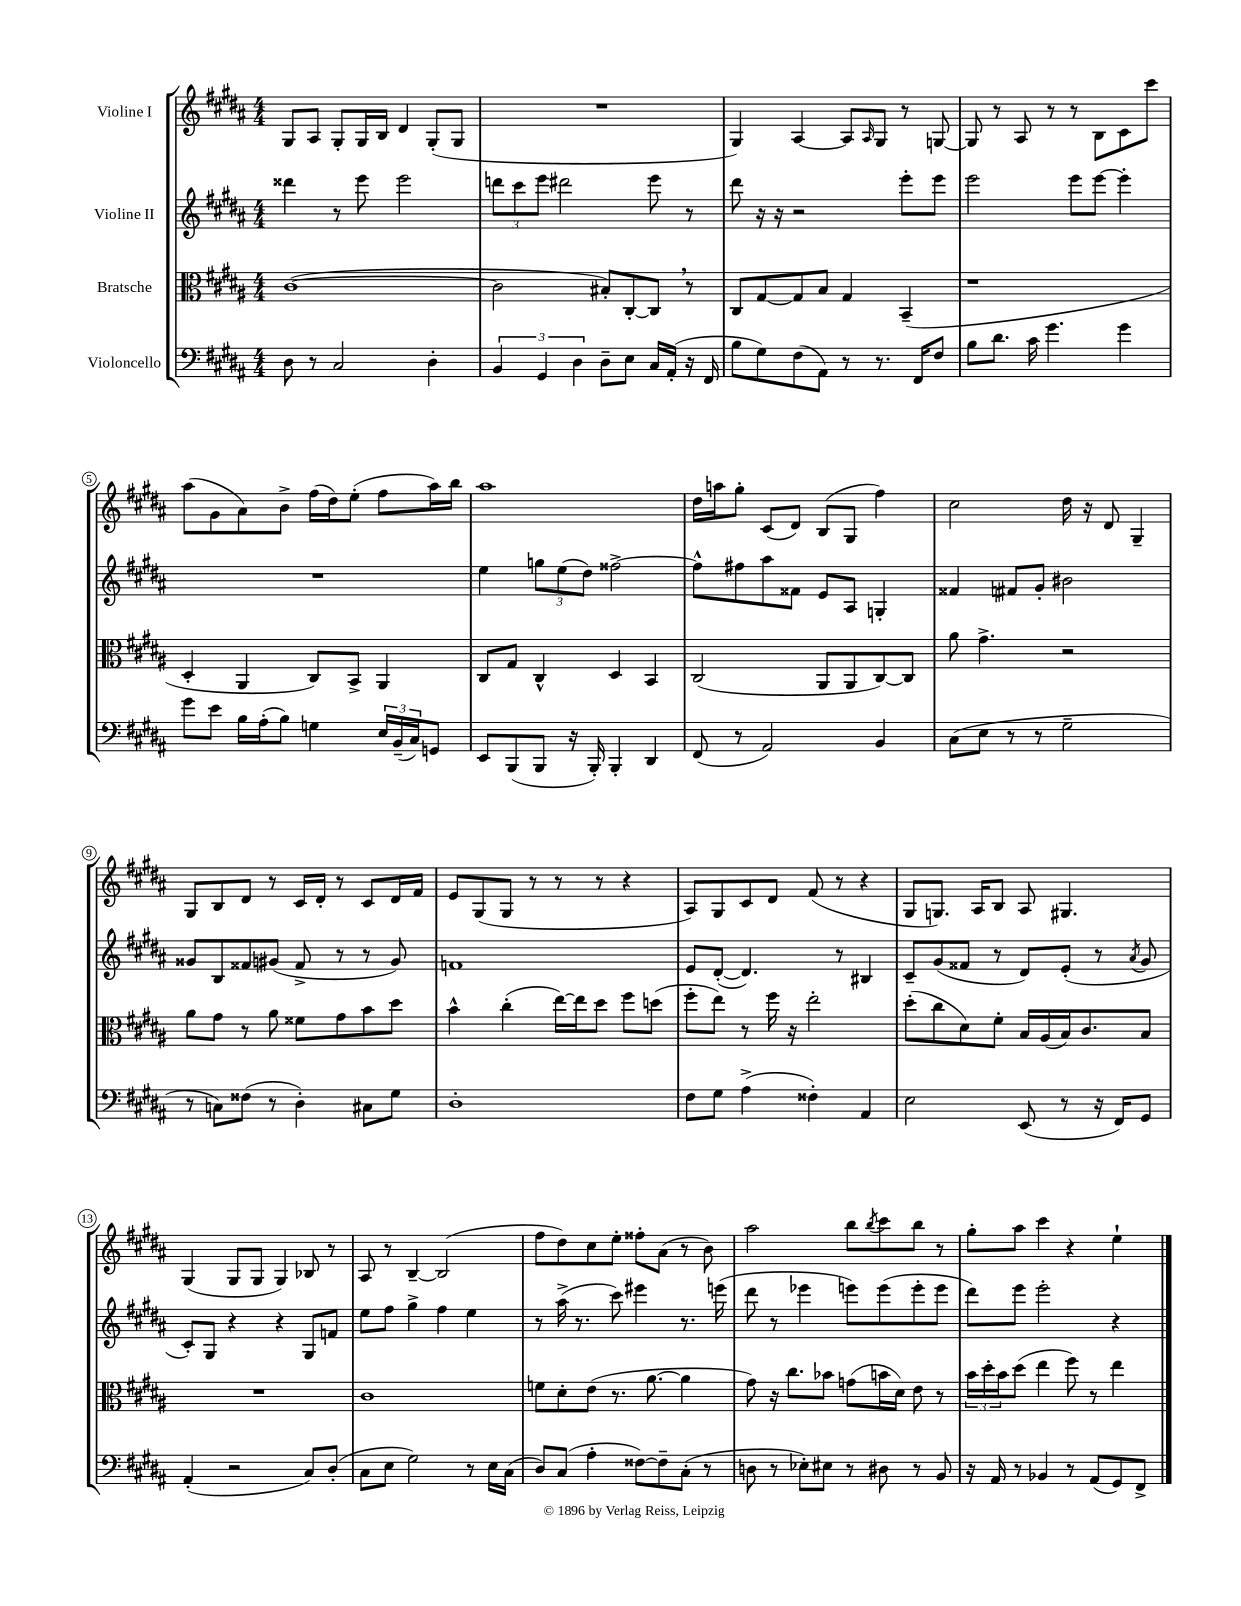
<<
\new StaffGroup <<
\new Staff = "s0" \with { instrumentName = "Violine I" } {
    \clef treble \key b \major \numericTimeSignature \time 4/4
    gis8 ais8 gis8-. gis16 b16 dis'4 gis8-.( gis8 |
    R1 |
    gis4) ais4~ ais8 \grace { ais16 } gis8 r8 g8~ |
    g8 r8 ais8 r8 r8 b8 cis'8 cis'''8 |
    ais''8( gis'8 ais'8) b'8-> fis''16( dis''16) e''8-.( fis''8 ais''16) b''16 |
    ais''1 |
    dis''16 a''16 gis''8-. cis'8( dis'8) b8( gis8 fis''4) |
    cis''2 dis''16 r16 dis'8 gis4-- |
    gis8 b8 dis'8 r8 cis'16 dis'16-. r8 cis'8 dis'16 fis'16 |
    e'8 gis8( gis8 r8 r8 r8 r4 |
    ais8) gis8 cis'8 dis'8 fis'8( r8 r4 |
    gis8 g8.) ais16 b8 ais8 gis4. |
    gis4( gis8 gis8 gis4) bes8 r8 |
    ais8 r8 b4~-- b2( |
    fis''8 dis''8) cis''8 e''8-. fisis''8-. ais'8( r8 b'8) |
    ais''2 b''8 \acciaccatura { b''8 } cis'''8 b''8 r8 |
    gis''8-. ais''8 cis'''4 r4 e''4-! \bar "|." |
}
\new Staff = "s1" \with { instrumentName = "Violine II" } {
    \clef treble \key b \major \numericTimeSignature \time 4/4
    disis'''4 r8 e'''8 e'''2 |
    \tuplet 3/2 { d'''8 cis'''8 e'''8 } dis'''2 e'''8 r8 |
    dis'''8 r16 r16 r2 e'''8-. e'''8 |
    e'''2 e'''8 e'''8~ e'''4-. |
    R1 |
    e''4 \tuplet 3/2 { g''8 e''8( dis''8) } fisis''2~-> |
    fisis''8-^ fis''8 ais''8 fisis'8 e'8 ais8 g4-. |
    fisis'4 fis'8 gis'8-. bis'2 |
    gisis'8 b8 fisis'8 gis'8( fisis'8-> r8 r8 gis'8) |
    f'1 |
    e'8 dis'8~-.( dis'4.) r8 bis4 |
    cis'8-- gis'8( fisis'8 r8 dis'8) e'8-.( r8 \acciaccatura { ais'8 } gis'8 |
    cis'8-.) gis8 r4 r4 gis8 f'8 |
    e''8 fis''8 gis''4-> fis''4 e''4 |
    r8 ais''16->( r8. cis'''8) eis'''4 r8. e'''16( |
    dis'''8 r8 ees'''4 e'''8) e'''8( e'''8-. e'''8 |
    dis'''8) e'''8 e'''2-. r4 \bar "|." |
}
\new Staff = "s2" \with { instrumentName = "Bratsche" } {
    \clef alto \key b \major \numericTimeSignature \time 4/4
    cis'1~( |
    cis'2 bis8-.) cis8~-. cis8 \breathe r8 |
    cis8 gis8~ gis8 b8 gis4 b,4--( |
    r1 |
    dis4-. ais,4 cis8) b,8-> ais,4 |
    cis8 gis8 cis4-^ dis4 b,4 |
    cis2( ais,8 ais,8 cis8~) cis8 |
    ais'8 gis'4.-> r2 |
    ais'8 gis'8 r8 ais'8 fisis'8 gis'8 b'8 dis''8 |
    b'4-^ cis''4-.( e''16~) e''16 dis''8 fis''8 d''8( |
    fis''8-. e''8) r8 fis''16 r16 e''2-. |
    dis''8-.( cis''8 dis'8) fis'8-. b16 ais16( b16) cis'8. b8 |
    R1 |
    cis'1 |
    f'8 dis'8-. e'8( r8. ais'8.~ ais'4 |
    gis'8) r16 cis''8. bes'8 g'8( b'16 dis'16) e'8 r8 |
    \tuplet 3/2 { b'16 dis''16-. b'16 } dis''8( e''4 fis''8) r8 e''4 \bar "|." |
}
\new Staff = "s3" \with { instrumentName = "Violoncello" } {
    \clef bass \key b \major \numericTimeSignature \time 4/4
    dis8 r8 cis2 dis4-. |
    \tuplet 3/2 { b,4 gis,4 dis4 } dis8-- e8 cis16 ais,16-.( r16 fis,16 |
    b8 gis8) fis8( ais,8) r8 r8. fis,16 fis8 |
    b8 dis'8. cis'16 gis'4. gis'4 |
    gis'8 e'8 b16 ais16-.( b8) g4 \tuplet 3/2 { e16 b,16--( cis16) } g,8 |
    e,8 b,,8( b,,8 r16 b,,16-.) b,,4-. dis,4 |
    fis,8( r8 ais,2) b,4 |
    cis8( e8 r8 r8 gis2-- |
    r8 c8) fisis8( r8 dis4-.) cis8 gis8 |
    dis1-. |
    fis8 gis8 ais4->( fisis4-.) ais,4 |
    e2 e,8( r8 r16 fis,16) gis,8 |
    ais,4-.( r2 cis8) dis8-.( |
    cis8 e8 gis2) r8 e16 cis16( |
    dis8) cis8( ais4-. fisis8~) fisis8-- cis8-.( r8 |
    d8 r8 ees8-.) eis8 r8 dis8 r8 b,8 |
    r16 ais,16 r8 bes,4 r8 ais,8( gis,8) fis,8-> \bar "|." |
}
>>
>>
\layout { \context { \Score \override BarNumber.stencil = #(make-stencil-circler 0.1 0.3 ly:text-interface::print) } }
